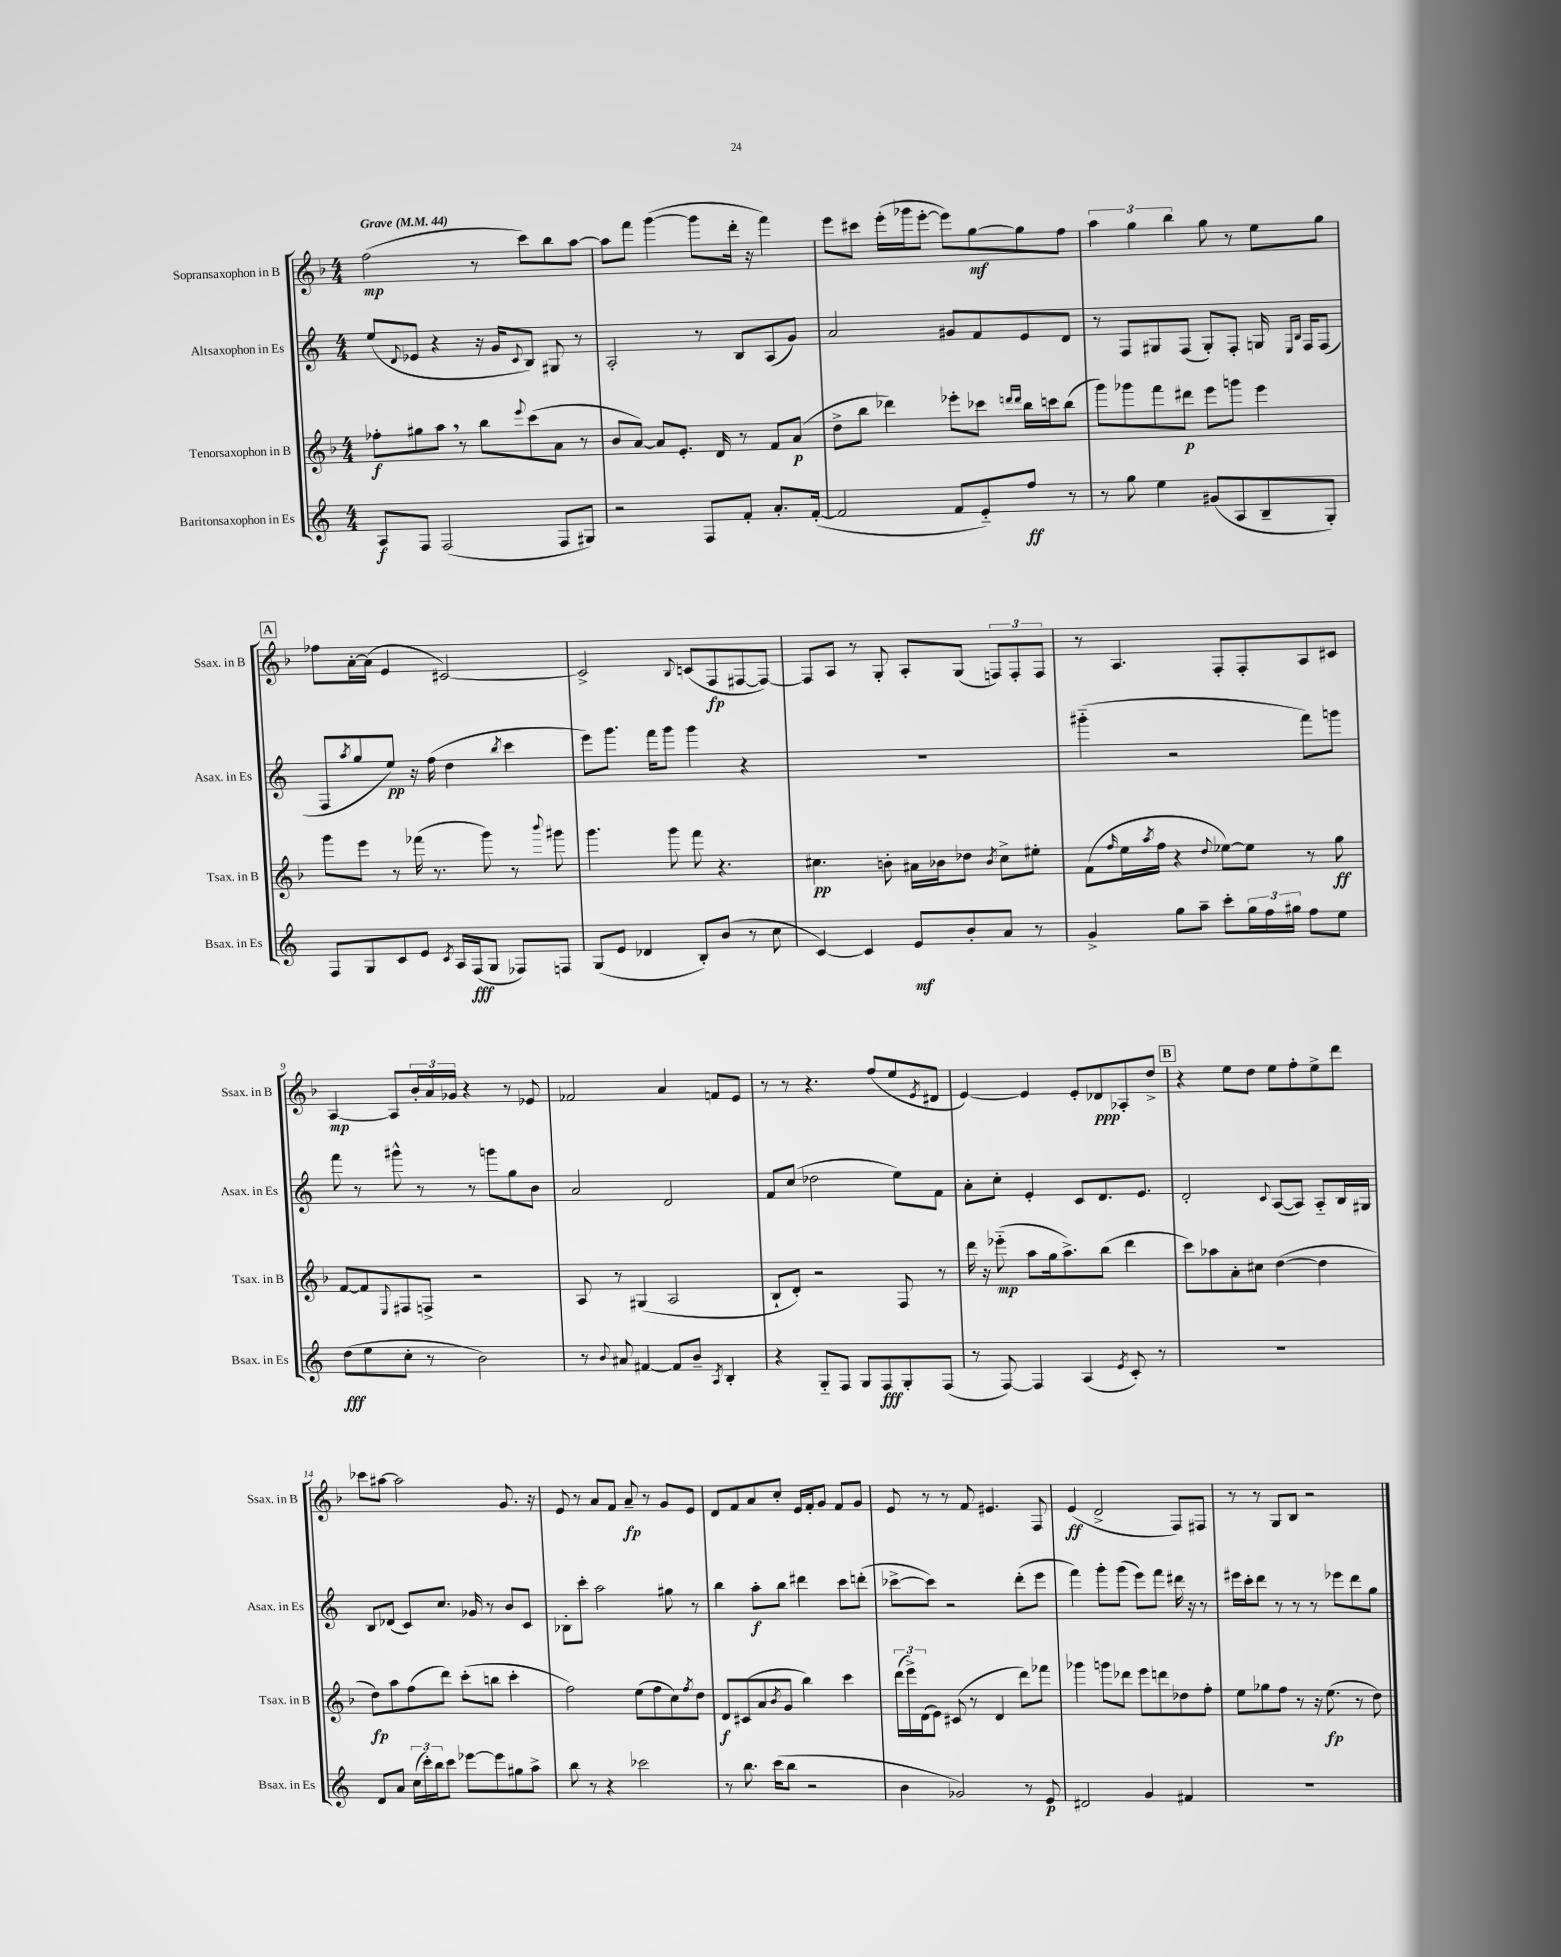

**kern	**kern	**kern	**kern
*staff4	*staff3	*staff2	*staff1
*clefG2	*clefG2	*clefG2	*clefG2
*k[]	*k[b-]	*k[]	*k[b-]
*M4/4	*M4/4	*M4/4	*M4/4
*MM44	*MM44	*MM44	*MM44
8A	8ff-'	(8ee	(2ff
.	.	8qqd	.
8F	8gg#	8e-	.
(2F	8aa	4r	.
.	8r	.	.
.	8bb-	16r	8r
.	.	16g	.
.	8qqeee	8qqc	.
.	(8ccc	8B)	8ccc)
8F	8a	8G#	8bb-
8G#)	8r	8r	[8aa
=	=	=	=
2r	8b-	2A'	8aa]
.	[8a)	.	8fff
.	8a]	.	([4ggg
.	8.e'	.	.
8F	.	8r	8ggg]
.	16d	.	.
8f'	8r	8B	16ddd'
.	.	.	16r
8.a'	8f	(8A	4fff)
.	(8a	8g)	.
([16f'	.	.	.
=	=	=	=
2f]	8dd^	2a	8eee
.	8bb-	.	8ccc#
.	4ddd-)	.	(16eee'
.	.	.	16ggg-
.	.	.	[8eee'
8f	8eee-'	8g#	8eee])
8e'~)	8ccc-	8f	[8gg
.	16qqddd	.	.
.	16qqddd	.	.
8ff	16bb-	8e	8gg]
.	16ccc	.	.
8r	(8bb-	8d	8ff
=	=	=	=
8r	8ggg)	8r	6aa
8gg	8ggg-	8F	.
.	.	.	6gg
4ee	8fff	8G#	.
.	.	.	6bb-
.	8ddd#	(8F	.
(8g#	8eee	8G#')	8gg
8A	8ggg	8F'	8r
8B~	4eee	16G	8ee
.	.	16qqE	.
.	.	16qqB	.
.	.	16F	.
8G')	.	(8F	8gg
=	=	=	=
8F	8ggg	8F	8ff-
.	.	8qaa	.
8G	8eee	8gg	[16a'
.	.	.	(16a]
8c	8r	8ee)	4e
8e	(16fff-	16r	.
.	8.r	(16ff	.
8qc	.	.	.
16A	.	4dd	[2c#)
(16F	.	.	.
8G	8ggg)	.	.
.	.	8qbb	.
8F-)	8r	4ccc	.
.	8qqbbb-	.	.
8F	8ggg#	.	.
=	=	=	=
(8G	4.ggg	8eee)	2c#^]
8e	.	8.ggg	.
4d-	.	.	.
.	.	16fff	.
.	8ggg	8ggg	.
.	.	.	8qqB-
8B')	8fff	4ggg	(8c
(8b	4.r	.	8F
8r	.	4r	[8F#
8cc	.	.	8F#_)
=	=	=	=
[4c)	4.cc#	1r	8F#]
.	.	.	8A
4c]	.	.	8r
.	8b'	.	8G'
8e	16a#	.	8A'
.	16b-	.	.
8b'	8dd-	.	(8G
.	8qb-	.	.
8a	8cc#^	.	12F)
.	.	.	12F'
8r	8ee#'	.	.
.	.	.	12F
=	=	=	=
4g^	(8f	(4ggg#'~	8r
.	16qqff	.	.
.	16ee	.	4.A
.	8qaa	.	.
.	16ff	.	.
8gg	4r	2r	.
8aa~	.	.	.
.	8qqdd	.	.
8ccc'	[8ee-)	.	8F'
24gg	8ee-]	.	8F'
24ff	.	.	.
24gg#	.	.	.
8ff	8r	8fff)	8A
8ee	8gg	8ggg	8c#
=	=	=	=
(8dd	[8f	8fff	[4A
8ee	8f]	8r	.
.	8qqE	.	.
8cc'	8F#	8ggg#^^	8A]
8r	8F^	8r	24b-'
.	.	.	24a
.	.	.	24g-
2b)	2r	8r	4r
.	.	8ggg	.
.	.	8gg	8r
.	.	8b	8e-
=	=	=	=
8r	8A	2a	2f-
8qqb	.	.	.
8a#	8r	.	.
[4f#	(4G#	.	.
8f#]	2A	2d	4a
8b~	.	.	.
8qA	.	.	.
4B'	.	.	8f
.	.	.	8e
=	=	=	=
4r	8B-`	8f	8r
.	8d')	(8cc	8r
8G'~	2r	2dd-	4.r
8F	.	.	.
8G	.	.	.
8F	.	.	(8ff
8G'	8F	8ee)	8ee
.	.	.	8qe
(8F	8r	8f	8d#
=	=	=	=
8r	16ddd	8a'	[4e)
.	16r	.	.
[8F)	(8eee-'~	8cc'	.
4F]	8aa	4e'	4e]
.	16gg	.	.
.	8.aa^)	.	.
(4A	.	8c	8e'
.	(8bb-	8.d	8d-
8qe	.	.	.
8c')	4ddd	.	8A-'
.	.	8.e	.
8r	.	.	8dd^
=	=	=	=
1r	8ccc)	2d'	4r
.	8aa-	.	.
.	8a'	.	8ee
.	8cc#	.	8dd
.	.	8qqc	.
.	([4dd	([8A	8ee
.	.	8A])	8ff'
.	4dd]	8A'~	8ee^
.	.	16B	8ddd
.	.	16G#	.
=	=	=	=
8d	8dd)	8B	8ccc-
8a	8aa	(8d-	[8aa#
(24cc	(8ff	8c)	2aa#]
24ccc')	.	.	.
24bb	.	.	.
8ccc	8ddd)	8.cc	.
[8eee-	(8ccc'	.	.
.	.	16g-	.
8eee-]	8bb	8r	.
8gg#	4ccc'	8b	8.g
8aa^	.	8c	.
.	.	.	16r
=	=	=	=
8bb	2ff)	8B-'	8e
8r	.	8ccc'	8r
4r	.	2aa	8a
.	.	.	8f
2ccc-	(8ee	.	8a~
.	8ff	.	8r
.	8cc)	8gg#	8g
.	8qff	.	.
.	8dd	8r	8e
=	=	=	=
8r	8d	4bb	8d
8.bb	(8c#	.	8f
.	8a	8aa'	8a
(16ccc	.	.	.
.	8qb-	.	.
8bb	8g	8bb	8cc'
2r	4bb-)	4ddd#	16e
.	.	.	16f'
.	.	.	8g
.	4ccc	8ccc	8f
.	.	(8ddd'	8g
=	=	=	=
4b	(24ddd	[8ccc-^	8e
.	24eee^)	.	.
.	(24d	.	.
.	8e)	8ccc-])	8r
2g-)	(8c#	2r	8r
.	8r	.	8f
.	4d	.	4.e#
8r	8ddd)	(8ddd'	.
8e	8fff-	8eee	8F
=	=	=	=
2d#	4ggg-	4fff)	(4e
.	8ggg	8ggg'	2d^
.	8ddd-	(8ggg	.
4g	8eee	8eee)	.
.	8ddd	8fff	.
4f#	8dd-	16ddd#	8F)
.	.	16r	.
.	8ff'	8r	8F#
=	=	=	=
1r	8ee	16eee#	8r
.	.	16ccc'	.
.	8gg-	8ddd	8r
.	8ff	8r	8G
.	8r	8r	8B-
.	16r	8r	2r
.	(8.ee	.	.
.	.	8eee-	.
.	8r	8ddd	.
.	8dd)	8gg	.
==	==	==	==
*-	*-	*-	*-
